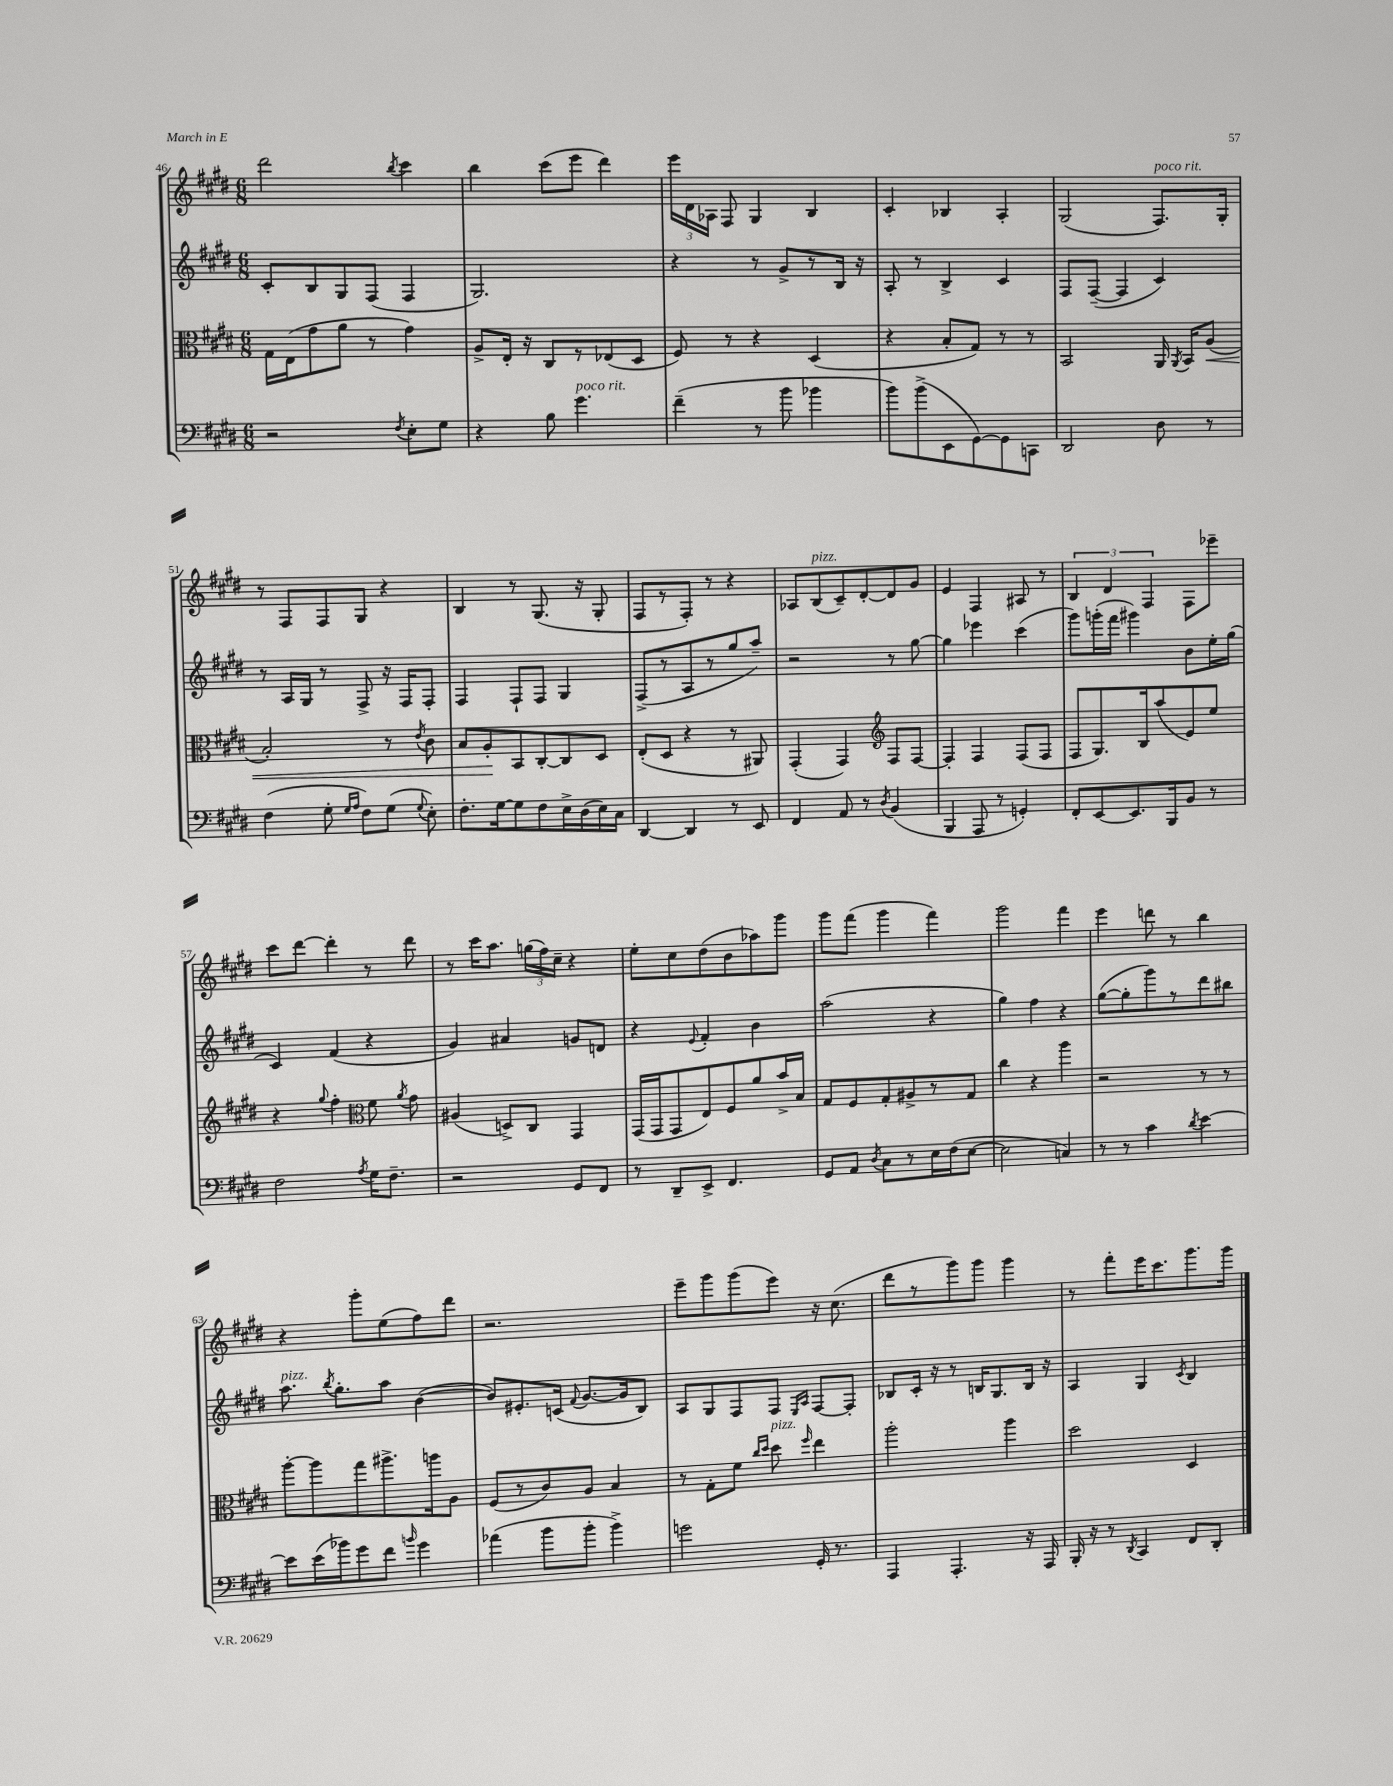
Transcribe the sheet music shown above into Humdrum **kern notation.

**kern	**kern	**kern	**kern
*staff4	*staff3	*staff2	*staff1
*clefF4	*clefC3	*clefG2	*clefG2
*k[f#c#g#d#]	*k[f#c#g#d#]	*k[f#c#g#d#]	*k[f#c#g#d#]
*M6/8	*M6/8	*M6/8	*M6/8
2r	16G#	8c#'	2ddd#
.	(16E	.	.
.	8g#	8B	.
.	8a	8G#	.
.	8r	(8F#	.
8qF#	.	.	8qbb
8E'	4g#)	4F#	4ccc#
8G#	.	.	.
=	=	=	=
4r	8A^	2.G#)	4bb
.	16E'	.	.
.	16r	.	.
8B	8C#	.	(8ccc#
4.g#	8r	.	8eee
.	(8E-	.	4ddd#)
.	8D#	.	.
=	=	=	=
(4f#~	8F#)	4r	24eee
.	.	.	24d#
.	.	.	24A-
.	8r	.	8F#
8r	4r	8r	4G#
8b	.	8g#^	.
4b-	(4D#	8r	4B
.	.	16B	.
.	.	16r	.
=	=	=	=
8b)	4r	8A'	4c#'
(8b^	.	8r	.
8EE	8B'	4B^	4B-
[8GG#)	8G#)	.	.
8GG#]	8r	4c#	4A'
8CC	8r	.	.
=	=	=	=
2DD#	2BB	8F#	(2G#
.	.	([8F#~	.
.	.	4F#]	.
8D#	16AA	4c#)	8.F#)
.	8qAA	.	.
.	16BB	.	.
8r	(8A	.	.
.	.	.	16G#'
=	=	=	=
(4F#	2B')	8r	8r
.	.	16A	8F#
.	.	16G#	.
8G#'	.	8r	8F#
16qqG#	.	.	.
16qqA	.	.	.
8F#)	.	8F#^	8G#
(8G#	8r	16r	4r
.	.	16F#	.
8qqG#	8qe	.	.
8E')	8c#	8F#'	.
=	=	=	=
8.F#'	8B	4F#	4B
.	8A'	.	.
[16G#	.	.	.
8G#]	8BB	8F#`	8r
8F#	[8C#'	8F#	(8.G#
16E^	8C#]	4G#	.
(16D#	.	.	16r
16E)	8D#	.	8G#'
16C#	.	.	.
=	=	=	=
[4DD#	(8E'	(8F#^	8F#
.	8D#	8r	8r
4DD#]	4r	8A	8F#')
.	.	8r	8r
8r	8r	8gg#	4r
8EE	8AA#)	8aa~)	.
=	=	=	=
4FF#	(4GG#'	2r	8A-
.	.	.	(8B
8AA	4GG#)	.	8c#~)
8r	.	.	[8d#'
*	*clefG2	*	*
8qD#	.	.	.
(4BB	8F#	8r	8d#]
.	[8F#	[8gg#	8g#
=	=	=	=
4BBB	4F#']	4gg#]	4e
8AAA	4F#	4eee-	4F#
8r	.	.	.
4GG')	(8F#	(4ccc#	8A#
.	8F#	.	8r
=	=	=	=
8FF#'	8F#	8ggg#)	6B
[8EE	8.G#)	(16ggg'	.
.	.	.	6d#
.	.	16fff#	.
8.EE]	.	4ggg#)	.
.	16B	.	.
.	.	.	6F#
.	(8aa	.	.
16BBB	.	.	.
8BB	8e)	8b	8F#
8r	8ee	16ee'	8eee-~
.	.	(16gg#	.
=	=	=	=
2F#	4r	4c#)	8ccc#
.	.	.	[8ddd#
.	8qqgg#	.	.
.	4ff#'	(4f#	4ddd#']
*	*clefC3	*	*
8qA	.	.	.
16G#	8f#	4r	8r
8.F#~	.	.	.
.	8qa	.	.
.	8g#	.	8ddd#
=	=	=	=
2r	(4A#	4g#)	8r
.	.	.	16ccc#
.	.	.	8.aa
.	8D^)	4a#	.
.	8C#	.	(24gg
.	.	.	24ff#)
.	.	.	24cc#~
8GG#	4GG#	8g	4r
8FF#	.	8d	.
=	=	=	=
8r	(16GG#	4r	8ee'
.	16GG#	.	.
8DD#~	8GG#	.	8cc#
.	.	8qqe	.
8EE^	8E)	4f#'	(8dd#
4.FF#	8F#	.	8b
.	8a	4b	8aa-)
.	16b^	.	8ggg#
.	16B	.	.
=	=	=	=
8GG#	8G#	(2aa	8ggg#
8AA	8F#	.	(8fff#
8qD#	.	.	.
8C#	8G#'	.	4ggg#
8r	8A#^	.	.
16E	8r	4r	4fff#)
(16F#	.	.	.
[8E	8G#	.	.
=	=	=	=
2E]	4cc#	4gg#)	2ggg#
.	4r	4ff#	.
4C)	4aa	4r	4fff#
=	=	=	=
8r	2r	([8gg#	4eee
8r	.	8gg#']	.
4c#	.	8ggg#)	8ddd
.	.	8r	8r
8qd#	.	.	.
[4e	8r	8ddd#	4bb
.	8r	8bb#	.
=	=	=	=
8e]	[8aa'	8.aa	4r
(16e	8aa]	.	.
.	.	8qbb	.
16b-)	.	8.gg#'	.
8g#	8gg#	.	8ggg#'
8f#	8.aa#^	8aa	(8ee
16qqb	.	.	.
4g#	.	([4b	8ff#)
.	16aa	.	.
.	8A	.	8ddd#
=	=	=	=
(4a-	(8F#	8b])	2.r
.	8r	8.e#'	.
8b	8c#)	.	.
.	.	(16c	.
.	.	8qqf#	.
8b'	8A	[8.g#	.
4b^)	4B	.	.
.	.	16g#]	.
.	.	8B)	.
=	=	=	=
2g	8r	8A	8eee~
.	8G#'	8G#	8ggg#
.	8f#	8F#	(8ggg#
.	16qqcc#	.	.
.	16qqdd#	.	.
.	8dd#	8F#	8eee)
.	.	16qqE	.
.	16qqff#	16qqA	.
16GG#'	4ee	[8F#	16r
8.r	.	.	(8.cc#
.	.	8F#']	.
=	=	=	=
4AAA	2aa'	8B-	8ddd#
.	.	16c#'	8r
.	.	16r	.
4.AAA'	.	8r	8ggg#)
.	.	16B	8ggg#
.	.	8.G#	.
.	4aa	.	4ggg#
16r	.	16B	.
16AAA	.	16r	.
=	=	=	=
16BBB'	2dd#	4A	8r
16r	.	.	.
8r	.	.	8fff#'
8qDD#	.	.	.
4CC#	.	4G#	16eee
.	.	.	8.ccc#
.	.	8qc#	.
8FF#	4D#	4B	8.ggg#
8DD#'	.	.	.
.	.	.	16ggg#
==	==	==	==
*-	*-	*-	*-
